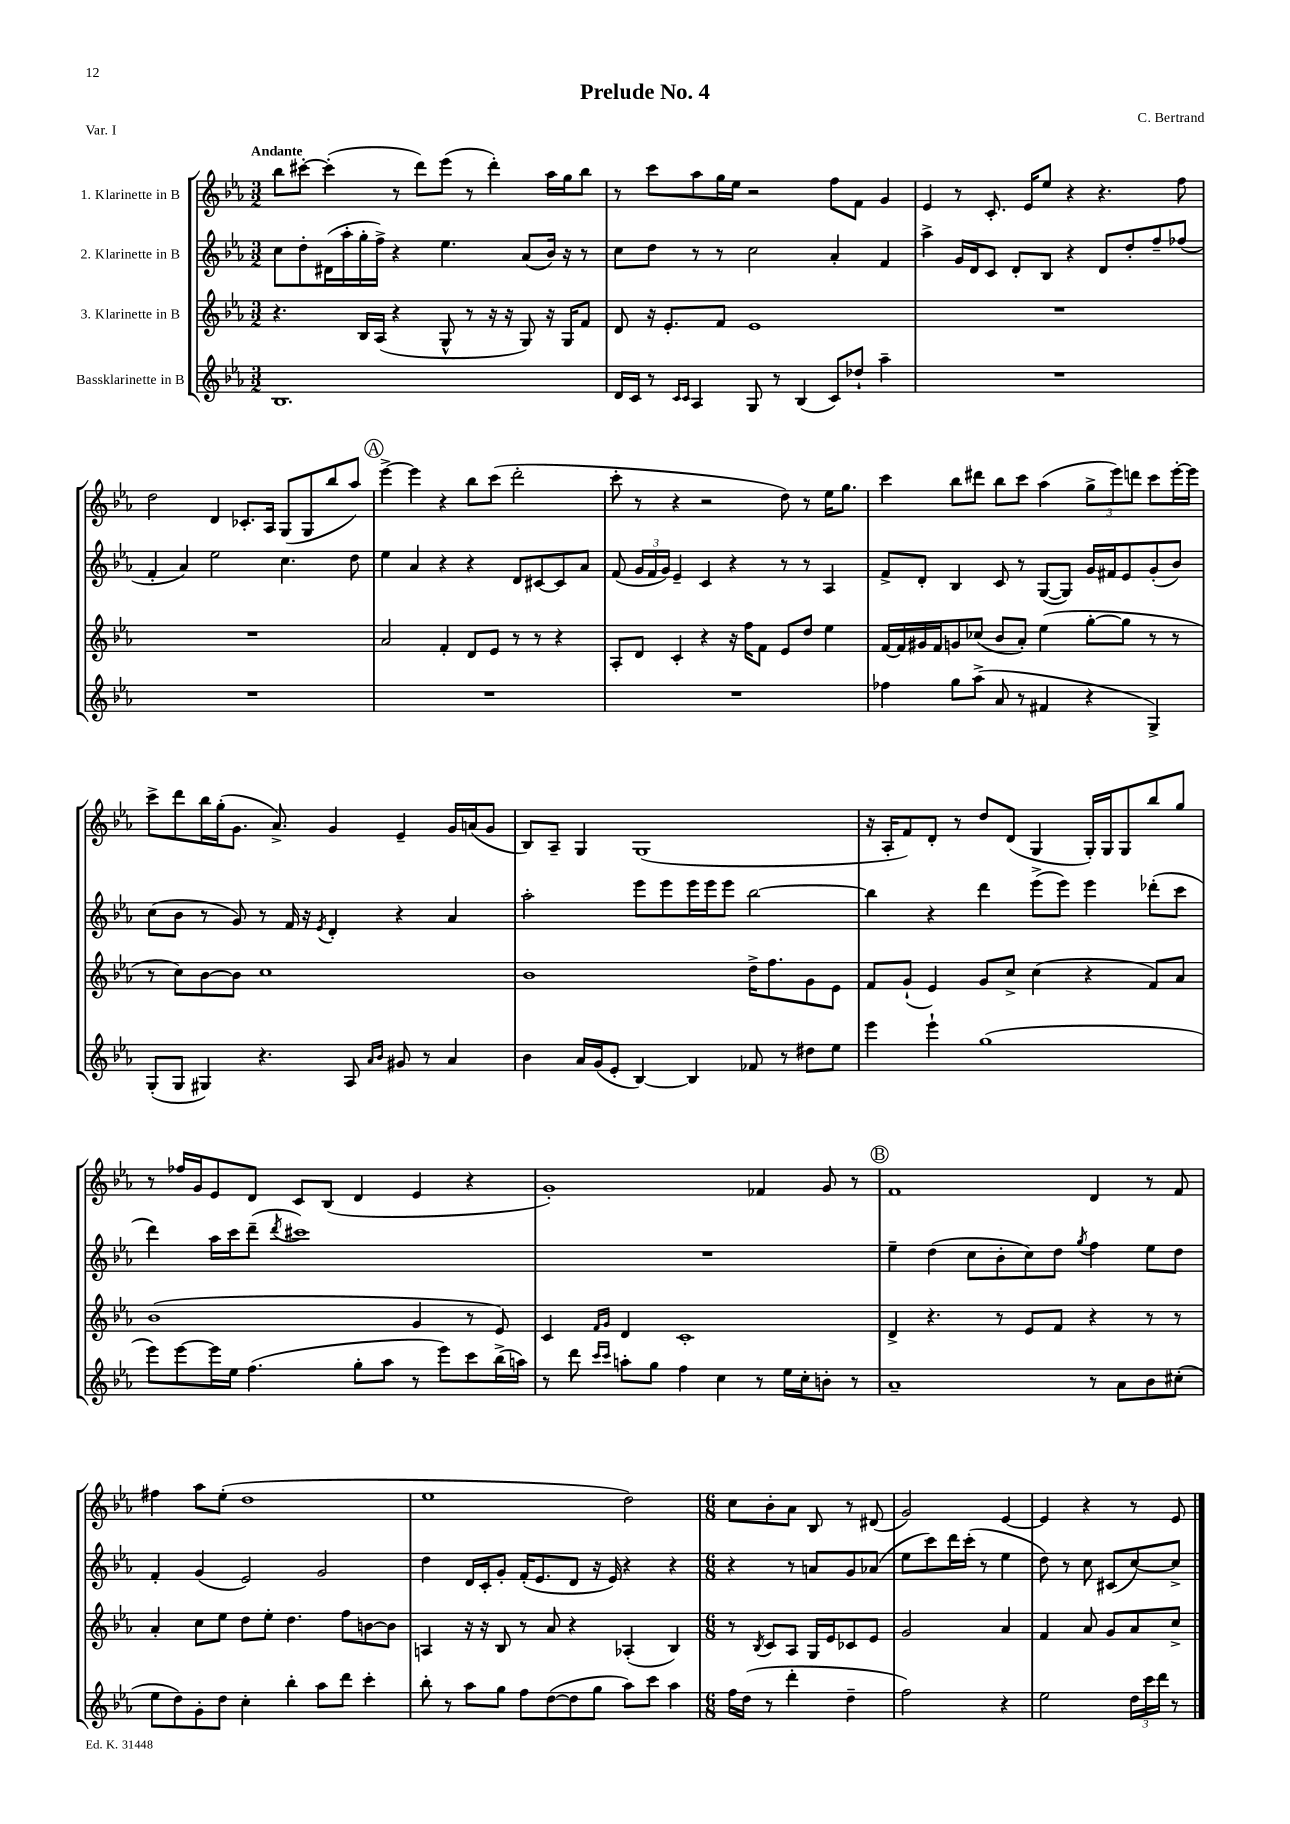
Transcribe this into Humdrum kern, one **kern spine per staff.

**kern	**kern	**kern	**kern
*part4	*part3	*part2	*part1
*staff4	*staff3	*staff2	*staff1
*I"Bassklarinette in B	*I"3. Klarinette in B	*I"2. Klarinette in B	*I"1. Klarinette in B
*clefG2	*clefG2	*clefG2	*clefG2
*k[b-e-a-]	*k[b-e-a-]	*k[b-e-a-]	*k[b-e-a-]
*M3/2	*M3/2	*M3/2	*M3/2
=1	=1	=1	=1
!	!	!	!LO:TX:a:B:t=Andante
1.B-	4.r	8cc\L	8bb-\L
.	.	8dd'\	[8ccc#X'\J
.	.	(16d#X\L	(4ccc#'\]
.	.	16aa-'\	.
.	16B-/LL	16gg'\	.
.	(16A-/JJ	16ff^\JJ)	.
.	4r	4r	8r
.	.	.	8ddd\L)
.	8G^^/	4.ee-\	(8eee-\J
.	8r	.	8r
.	16r	.	4ddd'\)
.	16r	.	.
.	8G/)	(8a-/L	.
.	16r	16b-/Jk)	16aa-\LL
.	16G/KL	16r	16gg\J
.	8f/J	8r	8bb-\J
=2	=2	=2	=2
16d/LL	8d/	8cc\L	8r
16c/JJ	.	.	.
8r	16r	8dd\J	8ccc\L
.	8.e-'/L	.	.
16qqc/LL	.	.	.
16qqc/JJ	.	.	.
4A-/	.	8r	8aa-\
.	8f/J	8r	16gg\L
.	.	.	16ee-\JJ
8G/	1e-	2cc\	2r
8r	.	.	.
(4B-/	.	.	.
8c/L)	.	4a-'/	8ff\L
8dd-X`/J	.	.	8f\J
4aa-~\	.	4f/	4g/
=3	=3	=3	=3
1.r	1.r	4aa-^\	4e-/
.	.	16g/LL	8r
.	.	16d/J	.
.	.	8c/J	8.c'/
.	.	8d'/L	.
.	.	.	16e-/KL
.	.	8B-/J	8ee-/J
.	.	4r	4r
.	.	8d/L	4.r
.	.	8dd'/	.
.	.	8ff~/	.
.	.	(8ff-X/J	8ff\
!!LO:LB:g=z
=4	=4	=4	=4
1.r	1.r	4f'/	2dd\
.	.	4a-/)	.
.	.	2ee-\	4d/
.	.	.	8.c-X'/L
.	.	.	16A-/Jk
.	.	4.cc\	(8G/L
.	.	.	8G/
.	.	.	8bb-/
.	.	8dd\	8aa-/J)
!!LO:REH:place=s1:t=A
=5	=5	=5	=5
1.r	2a-/	4ee-\	[4eee-^\
.	.	4a-/	4eee-\]
.	4f'/	4r	4r
.	8d/L	4r	8bb-\L
.	8e-/J	.	(8ccc\J
.	8r	8d/L	2ddd'\
.	8r	[8c#X/	.
.	4r	8c#/]	.
.	.	8a-/J	.
=6	=6	=6	=6
1.r	8A-'/L	(8f/	8ccc'\
.	8d/J	24g/LL	8r
.	.	24f/	.
.	.	24g/JJ)	.
.	4c'/	4e-~/	4r
.	4r	4c/	2r
.	16r	4r	.
.	16ff\KL	.	.
.	8f\J	.	.
.	8e-/L	8r	8dd\)
.	8dd/J	8r	8r
.	4ee-\	4A-/	16ee-\KL
.	.	.	8.gg\J
=7	=7	=7	=7
4ff-X\	[16f/LL	8f^/L	4ccc\
.	16f/]	.	.
.	16g#X/	8d'/J	.
.	16f/J	.	.
8gg\L	8gn/	4B-/	8bb-\L
(8aa-^\J	(8cc-X/J	.	8ddd#X\J
8a-/	8b-/L	8c/	8bb-\L
8r	8a-'/J)	8r	8ccc\J
4f#X/	(4ee-\	([8G/L	(4aa-\
.	.	8G/J])	.
4r	[8gg'\L	16g/LL	12gg^\L
.	.	16f#X/J	.
.	.	.	12eee-\)
.	8gg\J]	8e-/	.
.	.	.	12dddn\J
4G^/)	8r	(8g'/	8ccc\L
.	8r	8b-/J)	[16eee-'\L
.	.	.	16eee-\JJ]
!!LO:LB:g=z
=8	=8	=8	=8
(8G'/L	8r	(8cc\L	8ccc^\L
8G/J	8cc\L)	8b-\J	8ddd\
4G#X/)	[8b-\	8r	16bb-\L
.	.	.	(16gg'\J
.	8b-\J]	8g/)	8.g\J
4.r	1cc	8r	.
.	.	.	8.a-^/)
.	.	16f/	.
.	.	16r	.
.	.	8qe-/	.
.	.	4d'/	4g/
8A-/	.	.	.
16qqa-/LL	.	.	.
16qqb-/JJ	.	.	.
8g#X/	.	4r	4e-~/
8r	.	.	.
4a-/	.	4a-/	16g/LL
.	.	.	(16an/J
.	.	.	8g/J
=9	=9	=9	=9
4b-\	1b-	2aa-'\	8B-/L)
.	.	.	8A-~/J
16a-/LL	.	.	4G/
(16g/J	.	.	.
8e-'/J	.	.	.
[4B-/)	.	8eee-\L	(1G
.	.	8eee-\	.
4B-/]	.	16eee-\L	.
.	.	16eee-\J	.
.	.	8eee-\J	.
8f-X/	16dd^\KL	[2bb-\	.
.	8.ff\	.	.
8r	.	.	.
8dd#X\L	8g\	.	.
8ee-\J	8e-\J	.	.
=10	=10	=10	=10
4eee-\	8f/L	4bb-\]	16r
.	.	.	16A-'/KL
.	(8g`/J	.	8f/)
4eee-`\	4e-/)	4r	8d'/J
.	.	.	8r
(1gg	8g/L	4ddd\	8dd/L
.	8cc^/J	.	(8d/J
.	(4cc\	(8eee-^\L	4G/
.	.	8eee-\J)	.
.	4r	4eee-\	16G'/LL)
.	.	.	16G/J
.	.	.	8G/
.	8f/L)	(8ddd-X'\L	8bb-/
.	8a-/J	8ccc\J	8gg/J
!!LO:LB:g=z
=11	=11	=11	=11
8eee-\L)	(1b-	4ddd\)	8r
[8eee-\	.	.	16ff-X/LL
.	.	.	16g/J
16eee-\L]	.	16aa-\LL	8e-/
16ee-\JJ	.	16ccc\J	.
(4.ff\	.	(8ddd~\J	8d/J
.	.	8qddd/	.
.	.	1ccc#X)	8c/L
.	.	.	(8B-/J
8gg'\L	.	.	4d/
8aa-\J	.	.	.
8r	4g/	.	4e-/
8eee-\L)	.	.	.
8ccc\	8r	.	4r
(16bb-^\L	8e-/)	.	.
16aan\JJ)	.	.	.
=12	=12	=12	=12
8r	4c/	1.r	1g')
8ddd\	.	.	.
16qqccc/LL	16qqf/LL	.	.
16qqccc/JJ	16qqg/JJ	.	.
8aan'\L	4d/	.	.
8gg\J	.	.	.
4ff\	1c'	.	.
4cc\	.	.	.
8r	.	.	4f-X/
16ee-\LL	.	.	.
16cc'\J	.	.	.
8bn'\J	.	.	8g/
8r	.	.	8r
!!LO:REH:place=s1:t=B
=13	=13	=13	=13
1a-~	4d^/	4ee-~\	1f
.	4.r	(4dd\	.
.	.	8cc\L	.
.	8r	8b-'\	.
.	8e-/L	8cc\)	.
.	8f/J	8dd\J	.
.	.	8qgg/	.
8r	4r	4ff\	4d/
8a-\L	.	.	.
8b-\	8r	8ee-\L	8r
(8cc#X'\J	8r	8dd\J	8f/
!!LO:LB:g=z
=14	=14	=14	=14
8ee-\L	4a-'/	4f'/	4ff#X\
8dd\)	.	.	.
8g'\	8cc\L	(4g/	8aa-\L
8dd\J	8ee-\J	.	(8ee-'\J
4cc'\	8dd\L	2e-/)	1dd
.	8ee-'\J	.	.
4bb-'\	4.dd\	.	.
8aa-\L	.	2g/	.
8ddd\J	8ff\L	.	.
4ccc'\	[8bn\	.	.
.	8b\J]	.	.
=15	=15	=15	=15
8bb-'\	4An/	4dd\	1ee-
8r	.	.	.
8aa-\L	16r	16d/LL	.
.	16r	16c'/J	.
8gg\J	8B-/	8g'/J	.
8ff\L	8r	(16f'/KL	.
.	.	8.e-/	.
([8dd\	8a-/	.	.
8dd\]	4r	8d/J	.
8gg\J	.	16r	.
.	.	16e-/)	.
8aa-\L)	(4A-X'/	4r	2dd\)
8ccc\J	.	.	.
4aa-\	4B-/)	4r	.
=16	=16	=16	=16
*M6/8	*M6/8	*M6/8	*M6/8
16ff\LL	8r	4r	8cc\L
(16dd\JJ	.	.	.
.	8qB-/	.	.
8r	8c/L	.	8b-'\
4ddd'\	8A-/J	8r	8a-\J
.	16G/LL	8an/L	8B-/
.	16e-/J	.	.
4dd~\	8c-X/	8g/	8r
.	8e-/J	(8a-X/J	(8d#X/
=17	=17	=17	=17
2ff\)	2g/	8ee-\L	2g/)
.	.	8ccc\)	.
.	.	16ddd\L	.
.	.	(16ccc'\JJ	.
.	.	8r	.
4r	4a-/	4ee-\	[4e-/
=18	=18	=18	=18
2ee-\	4f/	8dd\)	4e-/]
.	.	8r	.
.	8a-/	8cc\	4r
.	8g/L	(8c#X/L	.
24dd\LL	8a-/	[8cc/)	8r
24ccc\	.	.	.
24ddd\JJ	.	.	.
8r	8cc^/J	8cc^/J]	8e-/
==	==	==	==
*-	*-	*-	*-
